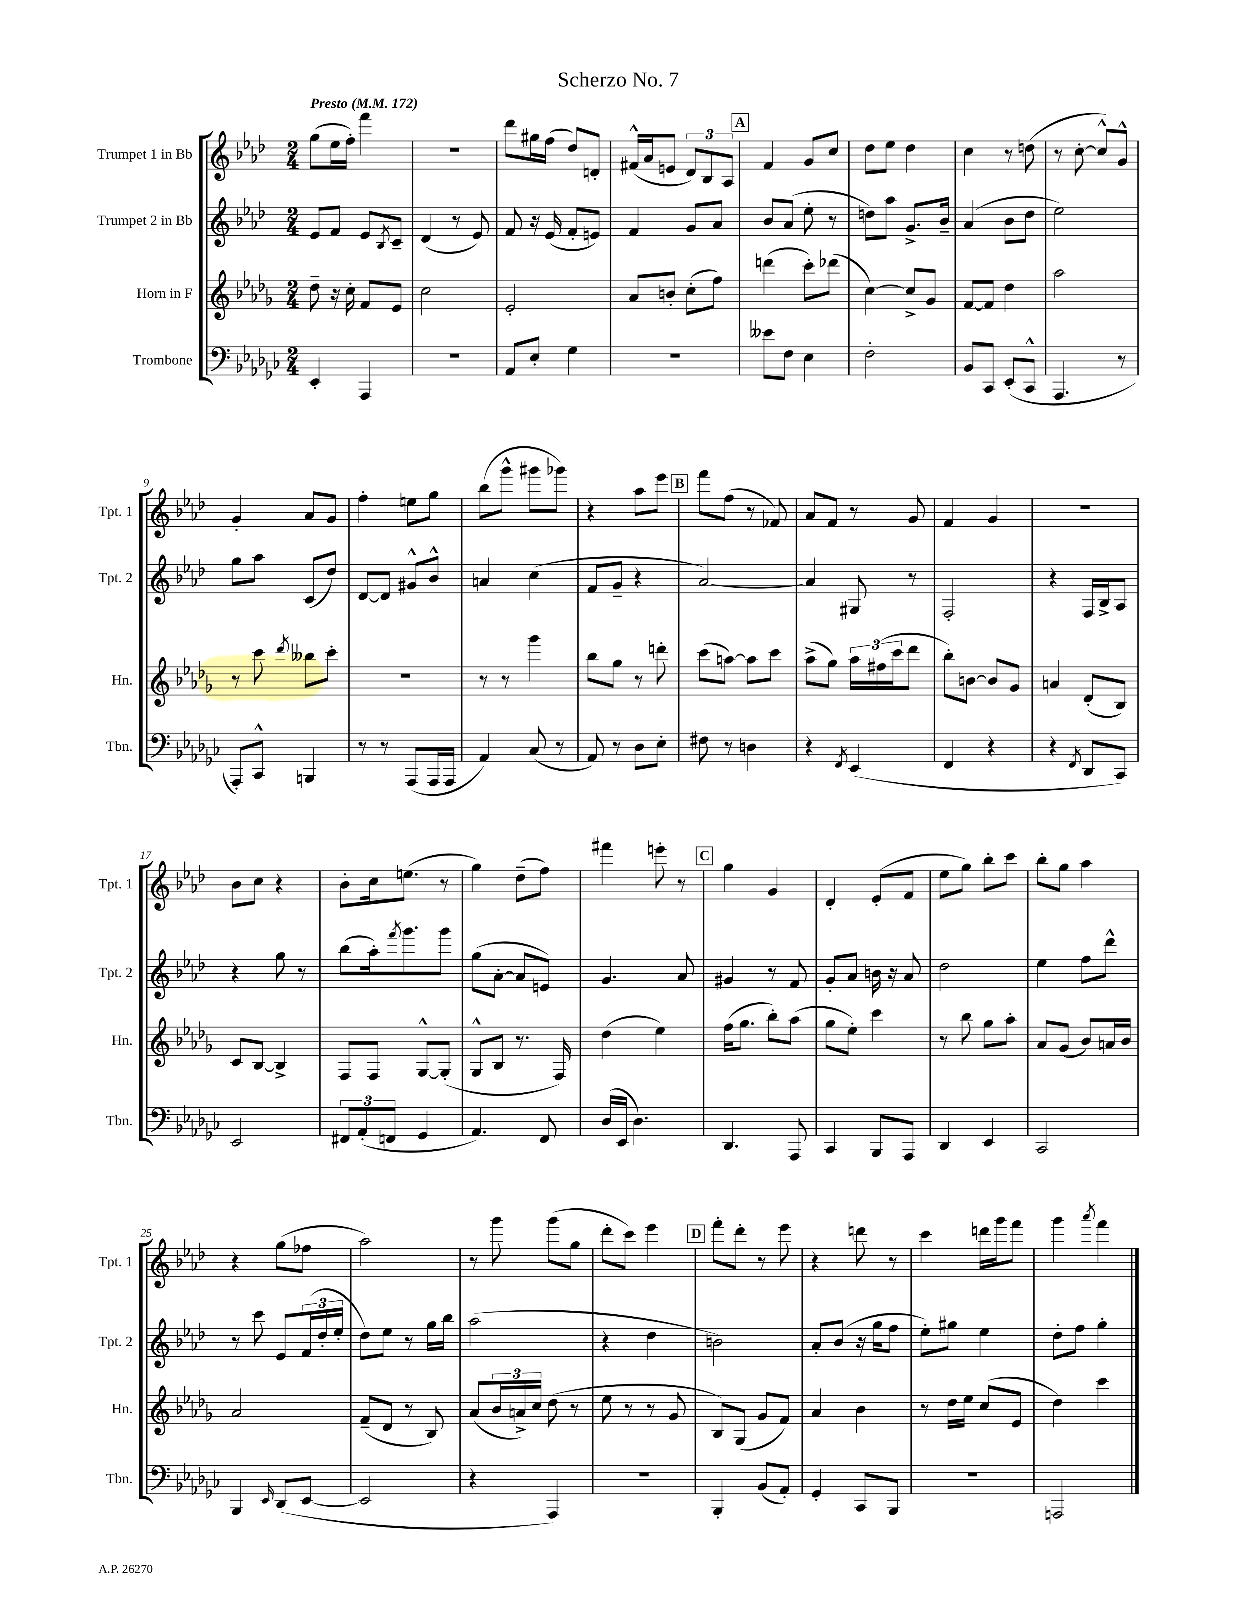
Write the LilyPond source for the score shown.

\header { title = "Scherzo No. 7" }
<<
\new StaffGroup <<
\new Staff = "s0" \with { instrumentName = "Trumpet 1 in Bb" shortInstrumentName = "Tpt. 1" } {
    \clef treble \key aes \major \numericTimeSignature \time 2/4 \tempo "Presto" 4 = 172
    g''8( ees''16 f''16-.) f'''4 |
    R2 |
    des'''8 gis''16 f''16( des''8) d'8-. |
    fis'16-^( aes'16 e'8 \tuplet 3/2 { des'8) bes8 aes8 } |
    \mark \markup { \box "A" } f'4 g'8 c''8 |
    des''8 ees''8 des''4 |
    c''4 r8 d''8( |
    r8 c''8~-. c''8-^) g'8-^ |
    g'4-. aes'8 g'8 |
    f''4-. e''8 g''8 |
    bes''8( g'''8-^ gis'''8 ges'''8) |
    r4 aes''8 ees'''8 |
    \mark \markup { \box "B" } f'''8 f''8( r8 fes'8) |
    aes'8 f'8 r8 g'8 |
    f'4 g'4 |
    R2 |
    bes'8 c''8 r4 |
    bes'8-. c''16 e''8.( r8 |
    g''4) des''8--( f''8) |
    fis'''4 e'''8-. r8 |
    \mark \markup { \box "C" } g''4 g'4 |
    des'4-. ees'8-.( f'8 |
    ees''8 g''8) bes''8-. c'''8 |
    bes''8-. g''8 aes''4 |
    r4 g''8( fes''8 |
    aes''2) |
    r8 g'''8 g'''8( g''8 |
    des'''8-. c'''8) ees'''4 |
    \mark \markup { \box "D" } f'''8-. des'''8-. r8 ees'''8 |
    r4 d'''8 r8 |
    c'''4 d'''16 g'''16 f'''8 |
    g'''4 \acciaccatura { aes'''8 } f'''4 \bar "|." |
}
\new Staff = "s1" \with { instrumentName = "Trumpet 2 in Bb" shortInstrumentName = "Tpt. 2" } {
    \clef treble \key aes \major \numericTimeSignature \time 2/4
    ees'8 f'8 ees'8 \acciaccatura { bes8 } c'8-- |
    des'4( r8 ees'8) |
    f'8 r16 ees'16( f'8-. e'8) |
    f'4 g'8 aes'8 |
    \mark \markup { \box "A" } bes'8 aes'8( ees''8-. r8 |
    d''8) aes''8 g'8.-> bes'16-- |
    aes'4( bes'8 des''8 |
    ees''2) |
    g''8 aes''8 c'8( des''8) |
    des'8~ des'8 gis'8-^ bes'8-^ |
    a'4 c''4( |
    f'8 g'8-- r4 |
    \mark \markup { \box "B" } aes'2~) |
    aes'4 gis8 r8 |
    f2-. |
    r4 f16 bes16-> aes8 |
    r4 g''8 r8 |
    bes''8( aes''16-.) \acciaccatura { f'''8 } g'''8. g'''8 |
    g''8( aes'8~-. aes'8 e'8) |
    g'4. aes'8 |
    \mark \markup { \box "C" } gis'4 r8 f'8 |
    g'8-. aes'8 b'16 r16 aes'8 |
    des''2 |
    ees''4 f''8 des'''8-^ |
    r8 c'''8 ees'8 \tuplet 3/2 { f'16( des''16-. ees''16-. } |
    des''8) ees''8 r8 g''16 bes''16 |
    aes''2( |
    r4 des''4 |
    \mark \markup { \box "D" } b'2) |
    aes'8-. bes'8( r16 g''16 f''8 |
    ees''8-.) gis''8 ees''4 |
    des''8-. f''8 g''4-. \bar "|." |
}
\new Staff = "s2" \with { instrumentName = "Horn in F" shortInstrumentName = "Hn." } {
    \clef treble \key des \major \numericTimeSignature \time 2/4
    des''8-- r16 c''16-. f'8 ees'8 |
    c''2 |
    ees'2-. |
    aes'8 b'8-. c''8-.( f''8) |
    \mark \markup { \box "A" } d'''4( c'''8-.) des'''8( |
    c''4~) c''8-> ges'8 |
    f'8~ f'8 des''4 |
    aes''2 |
    r8 c'''8 \acciaccatura { des'''8 } beses''8 c'''8-. |
    R2 |
    r8 r8 ges'''4 |
    bes''8 ges''8 r8 d'''8-. |
    \mark \markup { \box "B" } c'''8( a''8~) a''8 c'''8 |
    aes''8->( ges''8) \tuplet 3/2 { aes''16 fis''16( c'''16 } des'''8 |
    bes''8-.) b'8~ b'8 ges'8 |
    a'4 des'8-.( bes8) |
    c'8 bes8~ bes4-> |
    f8 f8 ges8~-^ ges8-.( |
    ges8-^ bes8 r8. f16) |
    des''4( ees''4) |
    \mark \markup { \box "C" } f''16( ges''8. bes''8-.) aes''8( |
    ges''8 ees''8-.) c'''4 |
    r8 bes''8 ges''8 aes''8-. |
    aes'8 ges'8( bes'8) a'16 bes'16 |
    aes'2 |
    f'8--( des'8 r8 bes8) |
    aes'8( \tuplet 3/2 { bes'16 a'16->) c''16 } des''8( r8 |
    ees''8 r8 r8 ges'8 |
    \mark \markup { \box "D" } bes8) ges8( ges'8 f'8) |
    aes'4 bes'4 |
    r8 des''16 ees''16 c''8( ees'8 |
    des''4) c'''4 \bar "|." |
}
\new Staff = "s3" \with { instrumentName = "Trombone" shortInstrumentName = "Tbn." } {
    \clef bass \key ges \major \numericTimeSignature \time 2/4
    ees,4-. aes,,4 |
    R2 |
    aes,8 ees8-. ges4 |
    r2 |
    \mark \markup { \box "A" } eeses'8 f8 ees4 |
    f2-. |
    bes,8 ces,8 ees,8-.( ces,8-^ |
    aes,,4. r8 |
    aes,,8-.) ces,8-^ b,,4 |
    r8 r8 aes,,8( aes,,16 aes,,16 |
    aes,4) ces8( r8 |
    aes,8) r8 des8 ees8-. |
    \mark \markup { \box "B" } fis8 r8 d4 |
    r4 \acciaccatura { f,8 } ees,4( |
    f,4 r4 |
    r4 \acciaccatura { f,8 } des,8 ces,8) |
    ees,2 |
    \tuplet 3/2 { fis,8 aes,8-.( f,8 } ges,4 |
    aes,4.) f,8 |
    des16( ees,16 des4.) |
    \mark \markup { \box "C" } des,4. aes,,8 |
    ces,4 bes,,8 aes,,8 |
    des,4 ees,4 |
    ces,2 |
    bes,,4 \grace { ees,16 } des,8( ees,8~ |
    ees,2 |
    r4 aes,,4) |
    R2 |
    \mark \markup { \box "D" } bes,,4-. bes,8( aes,8-.) |
    ges,4-. ces,8 bes,,8 |
    R2 |
    a,,2 \bar "|." |
}
>>
>>
